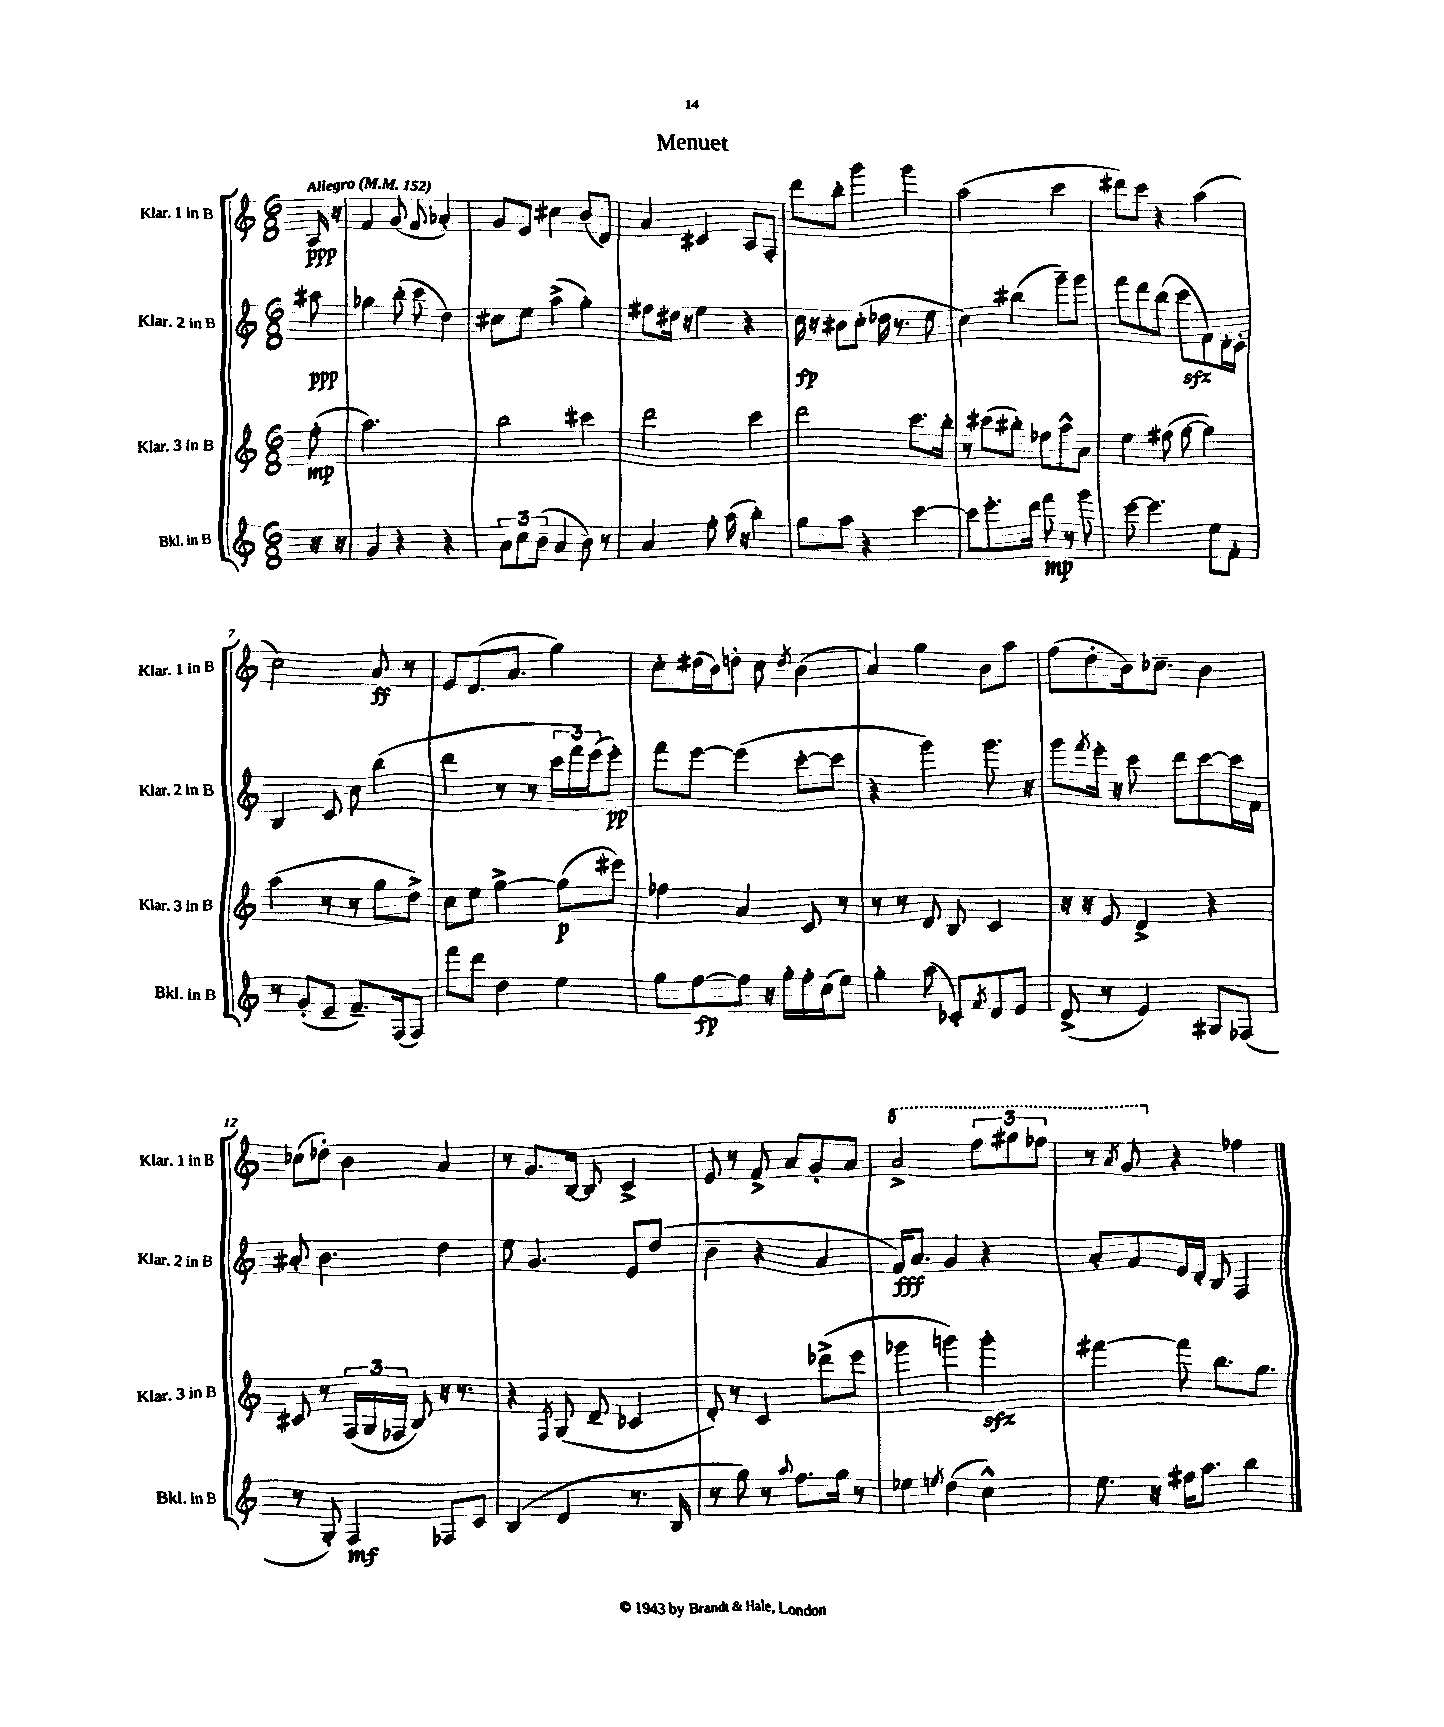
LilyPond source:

\header { title = "Menuet" }
<<
\new StaffGroup <<
\new Staff = "s0" \with { instrumentName = "Klar. 1 in B" shortInstrumentName = "Klar. 1 in B" } {
    \clef treble \key c \major \numericTimeSignature \time 6/8 \partial 8 \tempo "Allegro" 4 = 152
    a16\ppp r16 |
    f'4 g'8( f'8 aes'4-.) |
    g'8 e'8 cis''4 b'8( d'8) |
    a'4 cis'4 a8 f8-. |
    d'''8 b''8-. g'''4 g'''4 |
    a''2( c'''4 |
    dis'''8) c'''8 r4 a''4( |
    c''2) a'8\ff r8 |
    e'8 d'8.( a'8. g''4) |
    c''8-. dis''16( b'16) d''8-. c''8 \acciaccatura { d''8 } b'4( |
    a'4) g''4 b'8 a''8 |
    f''8( d''8-. b'16) ces''8.-- b'4 |
    ces''8( des''8-.) b'4 a'4 |
    r8 g'8. b16~ b8 c'4-> |
    e'8 r8 f'8-> a'8 g'8-. a'8 |
    \ottava #1 a''2-> \tuplet 3/2 { f'''8 gis'''8 fes'''8 } |
    r8 \acciaccatura { a''8 } g''8 \ottava #0 r4 fes''4 \bar "|." |
}
\new Staff = "s1" \with { instrumentName = "Klar. 2 in B" shortInstrumentName = "Klar. 2 in B" } {
    \clef treble \key c \major \numericTimeSignature \time 6/8 \partial 8
    ais''8\ppp |
    ges''4 b''8-.( c'''8 d''4) |
    cis''8 e''8 a''4->( g''4-.) |
    fis''8 dis''16 r16 e''4 r4 |
    c''16\fp r16 bis'8 c''8-.( des''16 r8. e''8 |
    c''4) bis''4( g'''8--) g'''8 |
    f'''8 d'''8 b''8( c'''8\sfz f'8) d'16-. c'16-. |
    b4 c'8 c''8 b''4( |
    d'''4 r8 r8 \tuplet 3/2 { c'''16 f'''16) e'''16( } e'''8-.\pp) |
    f'''8 e'''8~ e'''4( c'''8~-. c'''8 |
    r4 g'''4) g'''8. r16 |
    g'''8 \acciaccatura { f'''8 } e'''16-. r16 c'''8 d'''8 c'''8~ c'''16 f'16 |
    ais'8-. b'4. d''4 |
    e''8 g'4. e'8 d''8( |
    b'4-- r4 a'4 |
    f'16\fff) a'8. g'4 r4 |
    a'8-. f'8 e'16 d'16-. b8 f4 \bar "|." |
}
\new Staff = "s2" \with { instrumentName = "Klar. 3 in B" shortInstrumentName = "Klar. 3 in B" } {
    \clef treble \key c \major \numericTimeSignature \time 6/8 \partial 8
    f''8-.\mp( |
    a''2.) |
    b''2 cis'''4 |
    d'''2 c'''4 |
    d'''2 c'''8. b''16-. |
    r8 cis'''8( bis''8-.) fes''8 a''8-^ a'8 |
    e''4 fis''8( g''8~ g''4) |
    a''4( r8 r8 g''8 d''8->) |
    c''8 e''8 g''4~-> g''8\p( eis'''8) |
    fes''4 a'4 c'8 r8 |
    r8 r8 d'8 b8 c'4 |
    r16 r16 e'8 d'4-> r4 |
    cis'8 r8 \tuplet 3/2 { f16( g16 fes16 } b8) r16 r8. |
    r4 \acciaccatura { f8 } g8( d'8-- ces'4 |
    d'8-.) r8 c'4 des'''8->( e'''8 |
    ges'''4 g'''4) g'''4-.\sfz |
    fis'''4~ fis'''8 b''8. g''8. \bar "|." |
}
\new Staff = "s3" \with { instrumentName = "Bkl. in B" shortInstrumentName = "Bkl. in B" } {
    \clef treble \key c \major \numericTimeSignature \time 6/8 \partial 8
    r16 r16 |
    g'4 r4 r4 |
    \tuplet 3/2 { a'8 c''8 b'8( } a'4 b'8) r8 |
    a'4 f''8-. a''16( r16 b''4-.) |
    g''8 a''8 r4 c'''4~ |
    c'''8 e'''8.-. d'''16 f'''8\mp r8 g'''8 |
    e'''8~ e'''4. e''8 f'8-. |
    r8 g'8-.( e'8-- f'8.--) f16( f8) |
    f'''8 d'''8 d''4 e''4 |
    g''8 f''8~\fp f''8 r16 g''16-. f''16-. c''16( e''8) |
    g''4-. a''8( ces'8-.) \acciaccatura { f'8 } d'8 e'8 |
    d'8->( r8 e'4) gis8 fes8( |
    r8 g8-.) f4\mf fes8 c'8 |
    b4( d'4 r8. b16 |
    r8 g''8) r8 \appoggiatura { a''8 } f''8. g''16 r8 |
    ees''4 \acciaccatura { e''8 } d''4( c''4-^) |
    e''8. r16 fis''16 a''8. b''4 \bar "|." |
}
>>
>>
